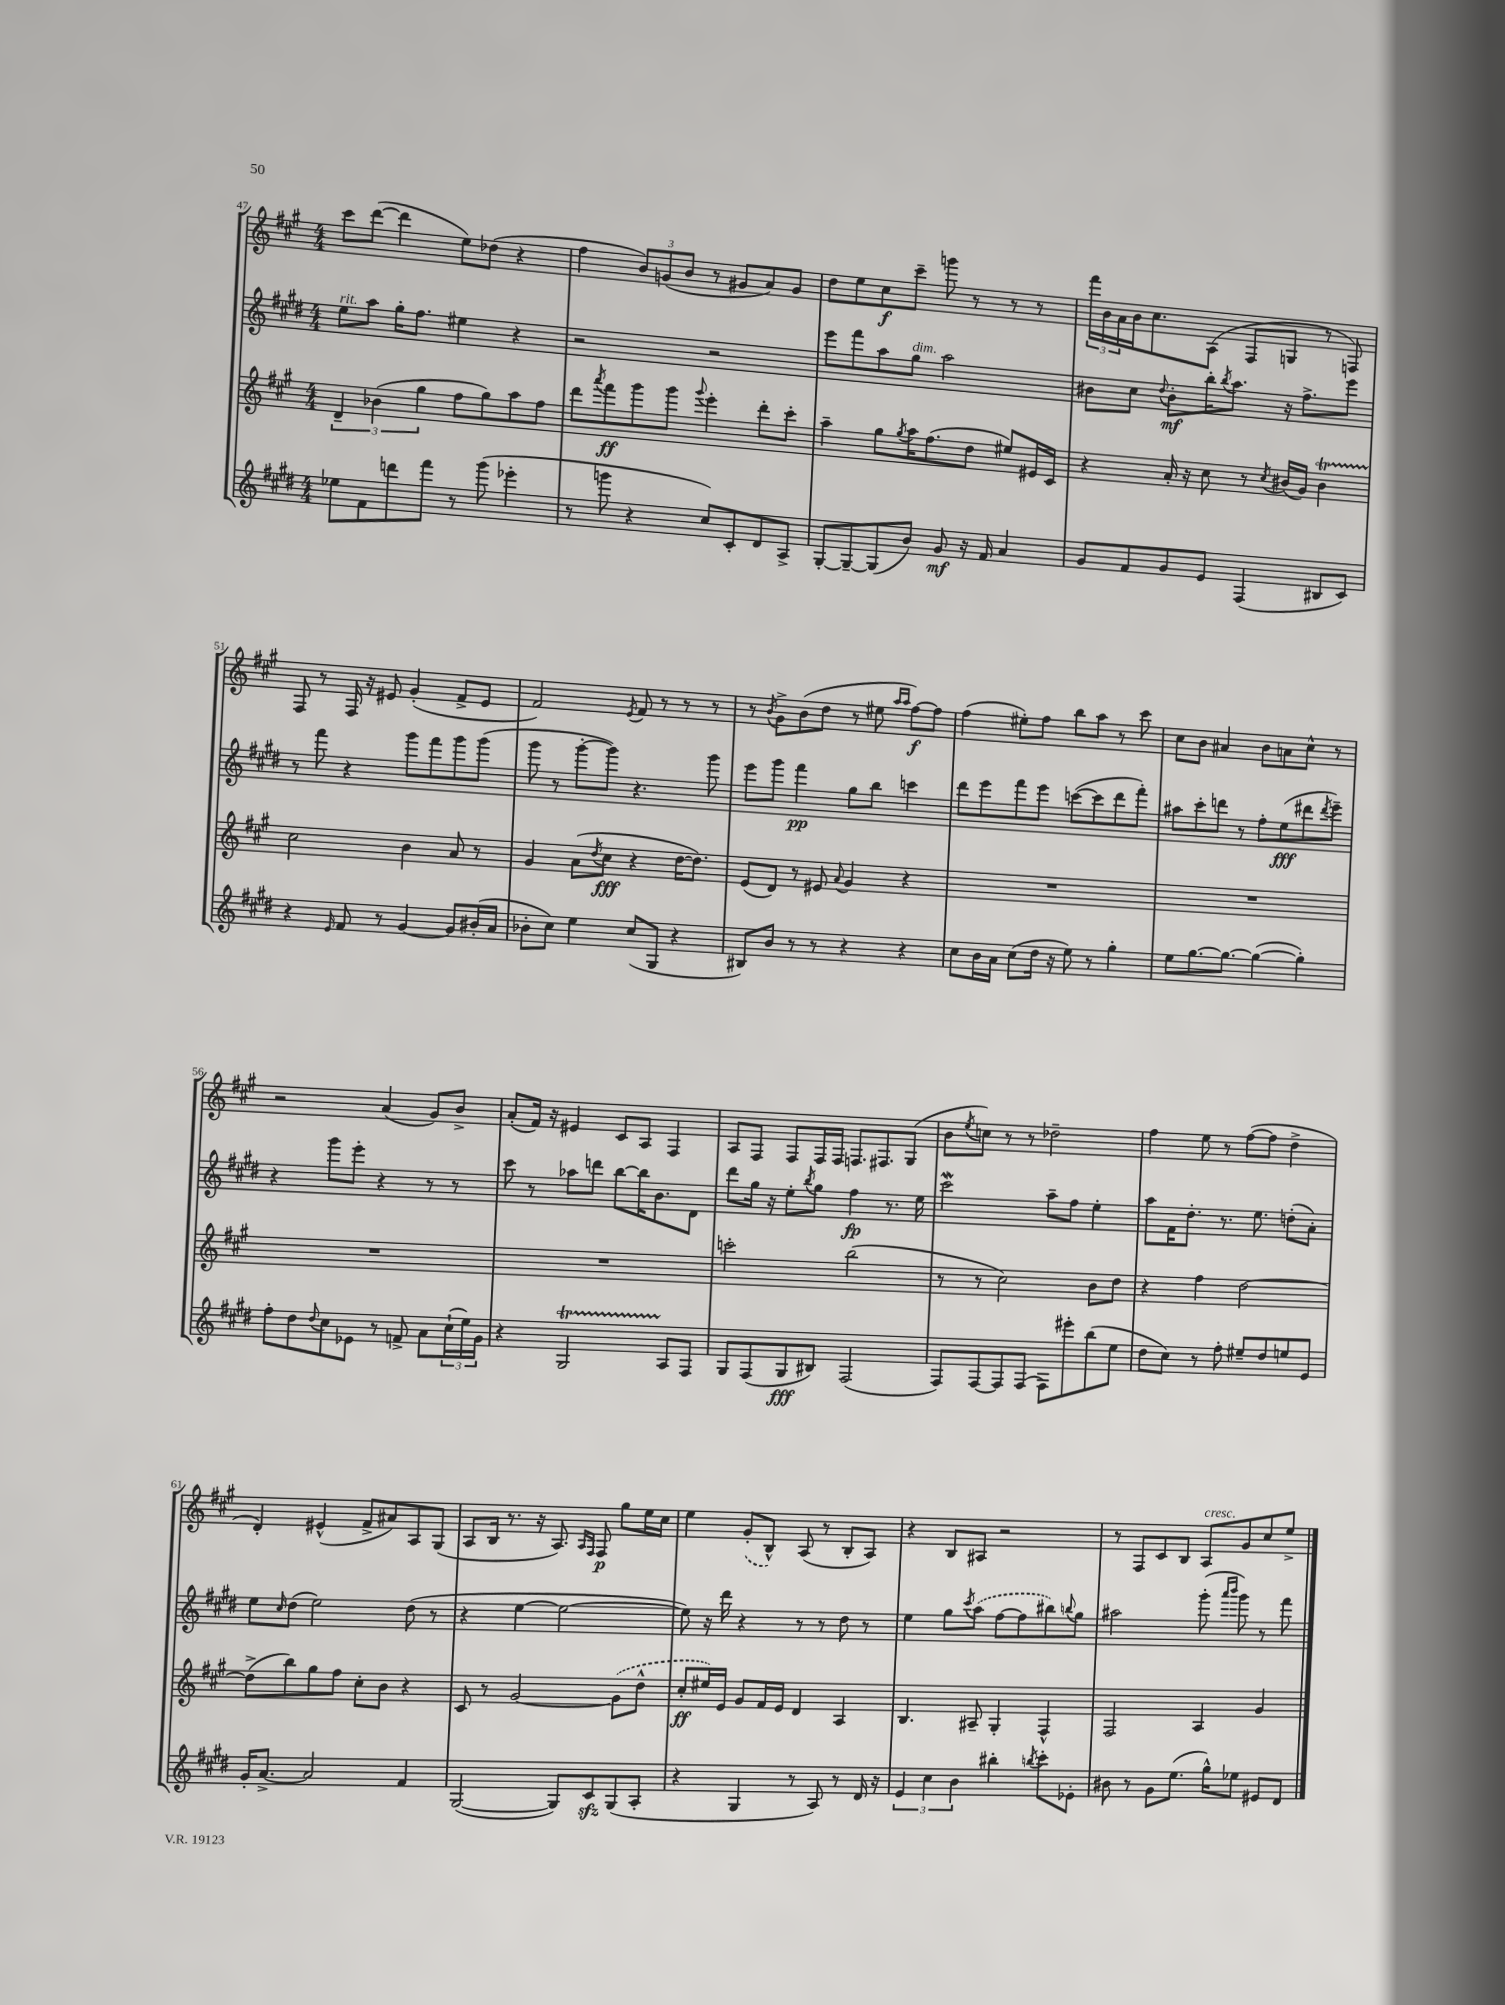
<<
\new StaffGroup <<
\new Staff = "s0" {
    \clef treble \key a \major \numericTimeSignature \time 4/4
    cis'''8 d'''8~( d'''4 e''8) des''8( r4 |
    fis''4 \tuplet 3/2 { b'8) g'8( b'8 } r8 gis'8 a'8) gis'8 |
    d''8 e''8 cis''8\f cis'''8-- g'''8 r8 r8 r8 |
    \tuplet 3/2 { fis'''16 b'16 a'16 } b'16 cis''8. a8( fis8 g8 r8 f8) |
    fis8 r8 fis16 r16 eis'8 gis'4-.( fis'8-> eis'8 |
    fis'2) \acciaccatura { e'8 } fis'8 r8 r8 r8 |
    r8 \acciaccatura { b'8 } gis'8-> b'8( d''8 r8 eis''8 \grace { a''16 a''16 } fis''8~\f) fis''8 |
    fis''4( eis''8-.) fis''8 b''8 a''8 r8 cis'''8 |
    cis''8 b'8 ais'4 b'8 a'8 cis''8-^ r8 |
    r2 a'4( gis'8) b'8-> |
    a'8-.( fis'16) r16 eis'4 cis'8 a8 fis4 |
    a8 fis8 fis8 fis16 fis16 f8. fis8. gis8( |
    b'8 \acciaccatura { e''8 } c''8) r8 r8 des''2-- |
    fis''4 e''8 r8 fis''8~( fis''8 d''4-> |
    d'4-.) eis'4-^( fis'8-> ais'8) a8 gis8( |
    a8 b16 r8. r16 a8.) \grace { a16 fis16 } fis8\p gis''8 e''16 cis''16 |
    e''4 \once \slurDashed gis'8-.( b8-^) a8( r8 b8-. a8) |
    r4 b8 ais8 r2 |
    r8 fis8 cis'8 b8 a8^\markup { \italic "cresc." } gis'8 cis''8 e''8-> \bar "|." |
}
\new Staff = "s1" {
    \clef treble \key e \major \numericTimeSignature \time 4/4
    e''8^\markup { \italic "rit." } a''8 gis''16-. fis''8. eis''4 r4 |
    r2 r2 |
    e'''8 fis'''8 a''8 gis''8^\markup { \italic "dim." } a''2 |
    bis'8 cis''8 \appoggiatura { dis''8 } bis'8-.\mf b''16-. \acciaccatura { b''8 } a''8. r16 fis''8.-> e'''8 |
    r8 fis'''8 r4 gis'''8 fis'''8 gis'''8 gis'''8( |
    gis'''8 r8 gis'''8~-. gis'''8) r4. gis'''8 |
    e'''8 gis'''8 fis'''4\pp gis''8 b''8 c'''4 |
    dis'''8 e'''8 fis'''8 e'''8 c'''8~( c'''8 dis'''8 fis'''8-.) |
    ais''8 cis'''8-. d'''8 r8 fis''8-. e''8\fff( dis'''8 \acciaccatura { dis'''8 } e'''8--) |
    r4 gis'''8 e'''8-. r4 r8 r8 |
    cis'''8 r8 aes''8 d'''8 b''8~ b''16 b'8. dis'8 |
    dis'''8 gis''16 r16 e''8-. \acciaccatura { b''8 } gis''8 fis''4\fp r8. e''16 |
    cis'''2\mordent a''8-- fis''8 e''4-. |
    a''8 fis'16 dis''8.-. r8. e''8. d''8-.( a'8-.) |
    e''8 \grace { cis''16 } dis''8( e''2) dis''8( r8 |
    r4 e''4~ e''2~ |
    e''8) r16 dis'''16 r4 r8 r8 dis''8 r8 |
    e''4 gis''8 \acciaccatura { cis'''8 } \once \slurDashed a''8( fis''8~ fis''8 bis''8) \appoggiatura { b''8 } gis''8 |
    ais''2 gis'''8-.( \grace { a'''16 b'''16 } gis'''8) r8 fis'''8 \bar "|." |
}
\new Staff = "s2" {
    \clef treble \key a \major \numericTimeSignature \time 4/4
    \tuplet 3/2 { d'4-- bes'4( gis''4 } fis''8 gis''8) a''8 fis''8 |
    d'''8 \acciaccatura { a'''8 } fis'''8\ff gis'''8 gis'''8 \appoggiatura { gis'''8 } e'''4-. d'''8-. cis'''8-. |
    a''4-- gis''8 \acciaccatura { gis''8 } a''16 fis''8.( d''8 eis''8) eis'16 cis'16 |
    r4 a'16-. r16 cis''8 r8 \acciaccatura { cis''8 } bis'16( gis'16) bis'4\startTrillSpan |
    cis''2\stopTrillSpan b'4 a'8 r8 |
    gis'4 a'8( \acciaccatura { d''8 } cis''8\fff r4 d''16~ d''8.) |
    e'8( d'8) r8 eis'8 \appoggiatura { a'8 } gis'4 r4 |
    R1 |
    R1 |
    R1 |
    R1 |
    c'''2-. b''2( |
    r8 r8 cis''2) b'8 d''8 |
    r4 fis''4 d''2~ |
    d''8->( b''8) gis''8 fis''8 cis''8-. b'8 r4 |
    cis'8 r8 gis'2~ \once \slurDashed gis'8( d''8-^ |
    cis''8-.\ff eis''16) e'16 gis'8 fis'16 e'16 d'4 a4 |
    b4. ais8-- gis4-. fis4-^ |
    fis2 a4 gis'4 \bar "|." |
}
\new Staff = "s3" {
    \clef treble \key e \major \numericTimeSignature \time 4/4
    ees''8 fis'8 d'''8 fis'''8 r8 gis'''8( ees'''4-. |
    r8 g'''8 r4 cis''8) cis'8-. dis'8 a8-> |
    gis8~-. gis8~-- gis8( b'8) gis'8\mf r16 fis'16 a'4 |
    gis'8 fis'8 gis'8 e'8 fis4( bis8 cis'8) |
    r4 \grace { e'16 } fis'8 r8 gis'4~ gis'8 bis'16-.( a'16 |
    bes'8-. cis''8) e''4 cis''8( gis8 r4 |
    bis8) b'8 r8 r8 r4 r4 |
    cis''8 b'16 a'16 cis''8( dis''16 r16 e''8) r8 gis''4-. |
    e''8 gis''8.~ gis''8.~ gis''4~( gis''4-.) |
    fis''8-. dis''8 \appoggiatura { dis''8 } cis''8 ees'8 r8 f'8-> a'8 \tuplet 3/2 { cis''16-!( e''16) gis'16 } |
    r4 gis2\startTrillSpan a8\stopTrillSpan fis8 |
    gis8 fis8( gis8\fff bis8) fis2( |
    fis8) fis8~ fis8 fis8( fis8) eis'''8-. b''8( e''8 |
    dis''8 cis''8) r8 fis''8-. eis''8-- dis''8 e''8 e'8 |
    gis'16-. a'8.~-> a'2 fis'4 |
    gis2~( gis8) cis'8\sfz gis8( a8-. |
    r4 gis4 r8 a8) r8 dis'16 r16 |
    \tuplet 3/2 { e'4 cis''4 b'4 } bis''4-. \acciaccatura { b''8 } cis'''8-. ees'8-. |
    bis'8 r8 gis'8 e''8.( gis''16-^) ees''8 eis'8 dis'8 \bar "|." |
}
>>
>>
\layout { \context { \Score currentBarNumber = #47 } }
